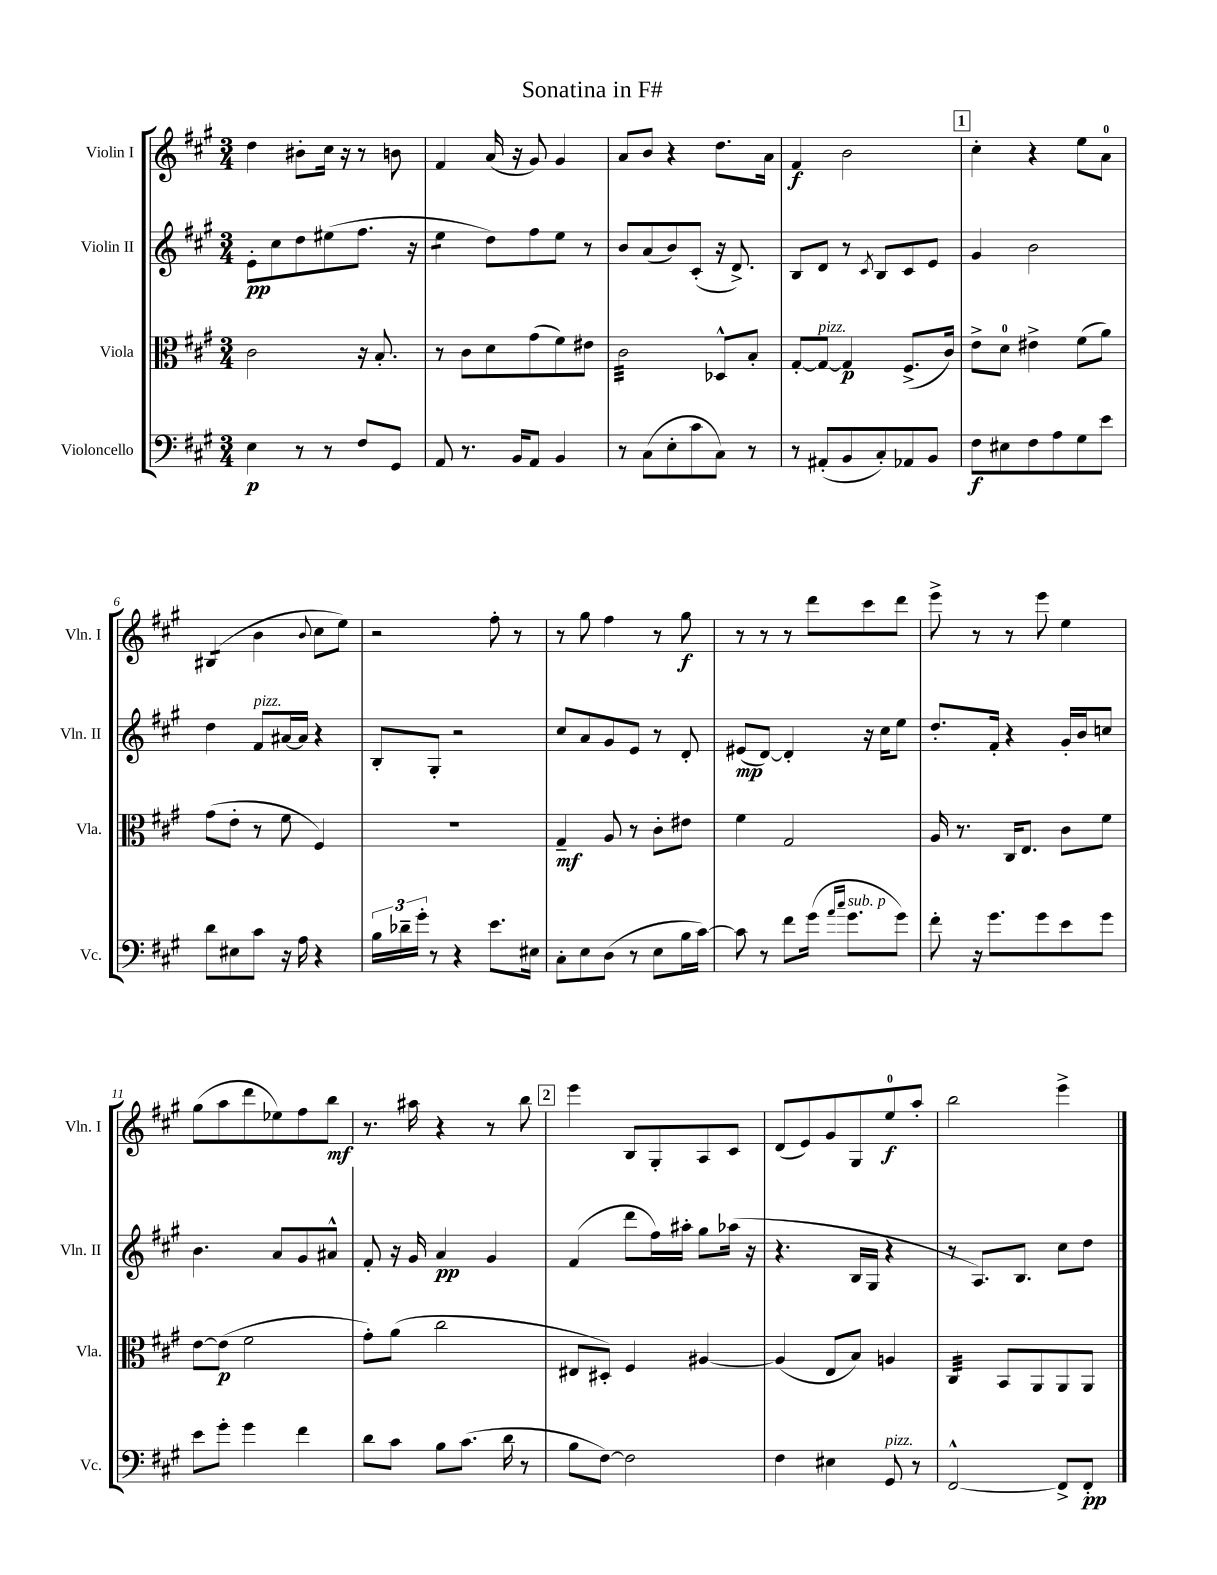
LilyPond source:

\header { title = "Sonatina in F#" }
<<
\new StaffGroup <<
\new Staff = "s0" \with { instrumentName = "Violin I" shortInstrumentName = "Vln. I" } {
    \clef treble \key a \major \numericTimeSignature \time 3/4
    d''4 bis'8-. cis''16 r16 r8 b'8 |
    fis'4 a'16( r16 gis'8) gis'4 |
    a'8 b'8 r4 d''8. a'16 |
    fis'4\f b'2 |
    \mark \markup { \box "1" } cis''4-. r4 e''8 a'8-0 |
    bis4:8( b'4 \appoggiatura { b'8 } cis''8 e''8) |
    r2 fis''8-. r8 |
    r8 gis''8 fis''4 r8 gis''8\f |
    r8 r8 r8 d'''8 cis'''8 d'''8 |
    e'''8-> r8 r8 e'''8 e''4 |
    gis''8( a''8 d'''8 ees''8) fis''8 b''8\mf |
    r8. ais''16 r4 r8 b''8 |
    \mark \markup { \box "2" } e'''4 b8 gis8-. a8 cis'8 |
    d'8( e'8) gis'8 gis8 e''8-0\f a''8-. |
    b''2 e'''4-> \bar "|." |
}
\new Staff = "s1" \with { instrumentName = "Violin II" shortInstrumentName = "Vln. II" } {
    \clef treble \key a \major \numericTimeSignature \time 3/4
    e'8-.\pp cis''8 d''8 eis''8( fis''8. r16 |
    e''4:8 d''8) fis''8 e''8 r8 |
    b'8 a'8( b'8) cis'8-.( r16 d'8.->) |
    b8 d'8 r8 \acciaccatura { cis'8 } b8 cis'8 e'8 |
    \mark \markup { \box "1" } gis'4 b'2 |
    d''4 fis'8^\markup { \italic "pizz." } ais'16~ ais'16 r4 |
    b8-. gis8-. r2 |
    cis''8 a'8 gis'8 e'8 r8 d'8-. |
    eis'8\mp( d'8~) d'4-. r16 cis''16 e''8 |
    d''8.-. fis'16-. r4 gis'16-. b'16 c''8 |
    b'4. a'8 gis'8 ais'8-^ |
    fis'8-. r16 gis'16 a'4\pp gis'4 |
    \mark \markup { \box "2" } fis'4( d'''8 fis''16) ais''16-. gis''8 aes''16( r16 |
    r4. b16 gis16 r4 |
    r8 a8.) b8. cis''8 d''8 \bar "|." |
}
\new Staff = "s2" \with { instrumentName = "Viola" shortInstrumentName = "Vla." } {
    \clef alto \key a \major \numericTimeSignature \time 3/4
    cis'2 r16 b8.-. |
    r8 cis'8 d'8 gis'8( fis'8) eis'8 |
    cis'2:32 des8-^ b8-. |
    gis8~-. gis8~^\markup { \italic "pizz." } gis4\p fis8.->( cis'16) |
    \mark \markup { \box "1" } e'8-> d'8-0 eis'4-> fis'8( a'8) |
    gis'8( e'8-. r8 fis'8 fis4) |
    R2. |
    gis4--\mf a8 r8 cis'8-. eis'8 |
    fis'4 gis2 |
    a16 r8. cis16 e8. cis'8 fis'8 |
    e'8~ e'8\p( fis'2 |
    gis'8-.) a'8( cis''2 |
    \mark \markup { \box "2" } eis8 dis8-.) fis4 ais4~ |
    ais4( e8 b8) a4 |
    cis4:32 b,8 a,8 a,8 a,8 \bar "|." |
}
\new Staff = "s3" \with { instrumentName = "Violoncello" shortInstrumentName = "Vc." } {
    \clef bass \key a \major \numericTimeSignature \time 3/4
    e4\p r8 r8 fis8 gis,8 |
    a,8 r8. b,16 a,8 b,4 |
    r8 cis8( e8-. cis'8 cis8) r8 |
    r8 ais,8-.( b,8 cis8-.) aes,8 b,8 |
    \mark \markup { \box "1" } fis8\f eis8 fis8 a8 gis8 e'8 |
    d'8 eis8 cis'8 r16 a16 r4 |
    \tuplet 3/2 { b16 des'16-- gis'16-. } r8 r4 e'8. eis16 |
    cis8-. e8 d8( r8 e8 b16 cis'16~) |
    cis'8 r8 fis'8 gis'16( \grace { a'16 cis''16 } gis'8.^\markup { \italic "sub. p" } gis'8) |
    fis'8-. r16 gis'8. gis'8 e'8 gis'8 |
    e'8 gis'8-. gis'4 fis'4 |
    d'8 cis'8 b8 cis'8.( d'16 r8 |
    \mark \markup { \box "2" } b8 fis8~) fis2 |
    fis4 eis4 gis,8^\markup { \italic "pizz." } r8 |
    fis,2~-^ fis,8-> fis,8-.\pp \bar "|." |
}
>>
>>
